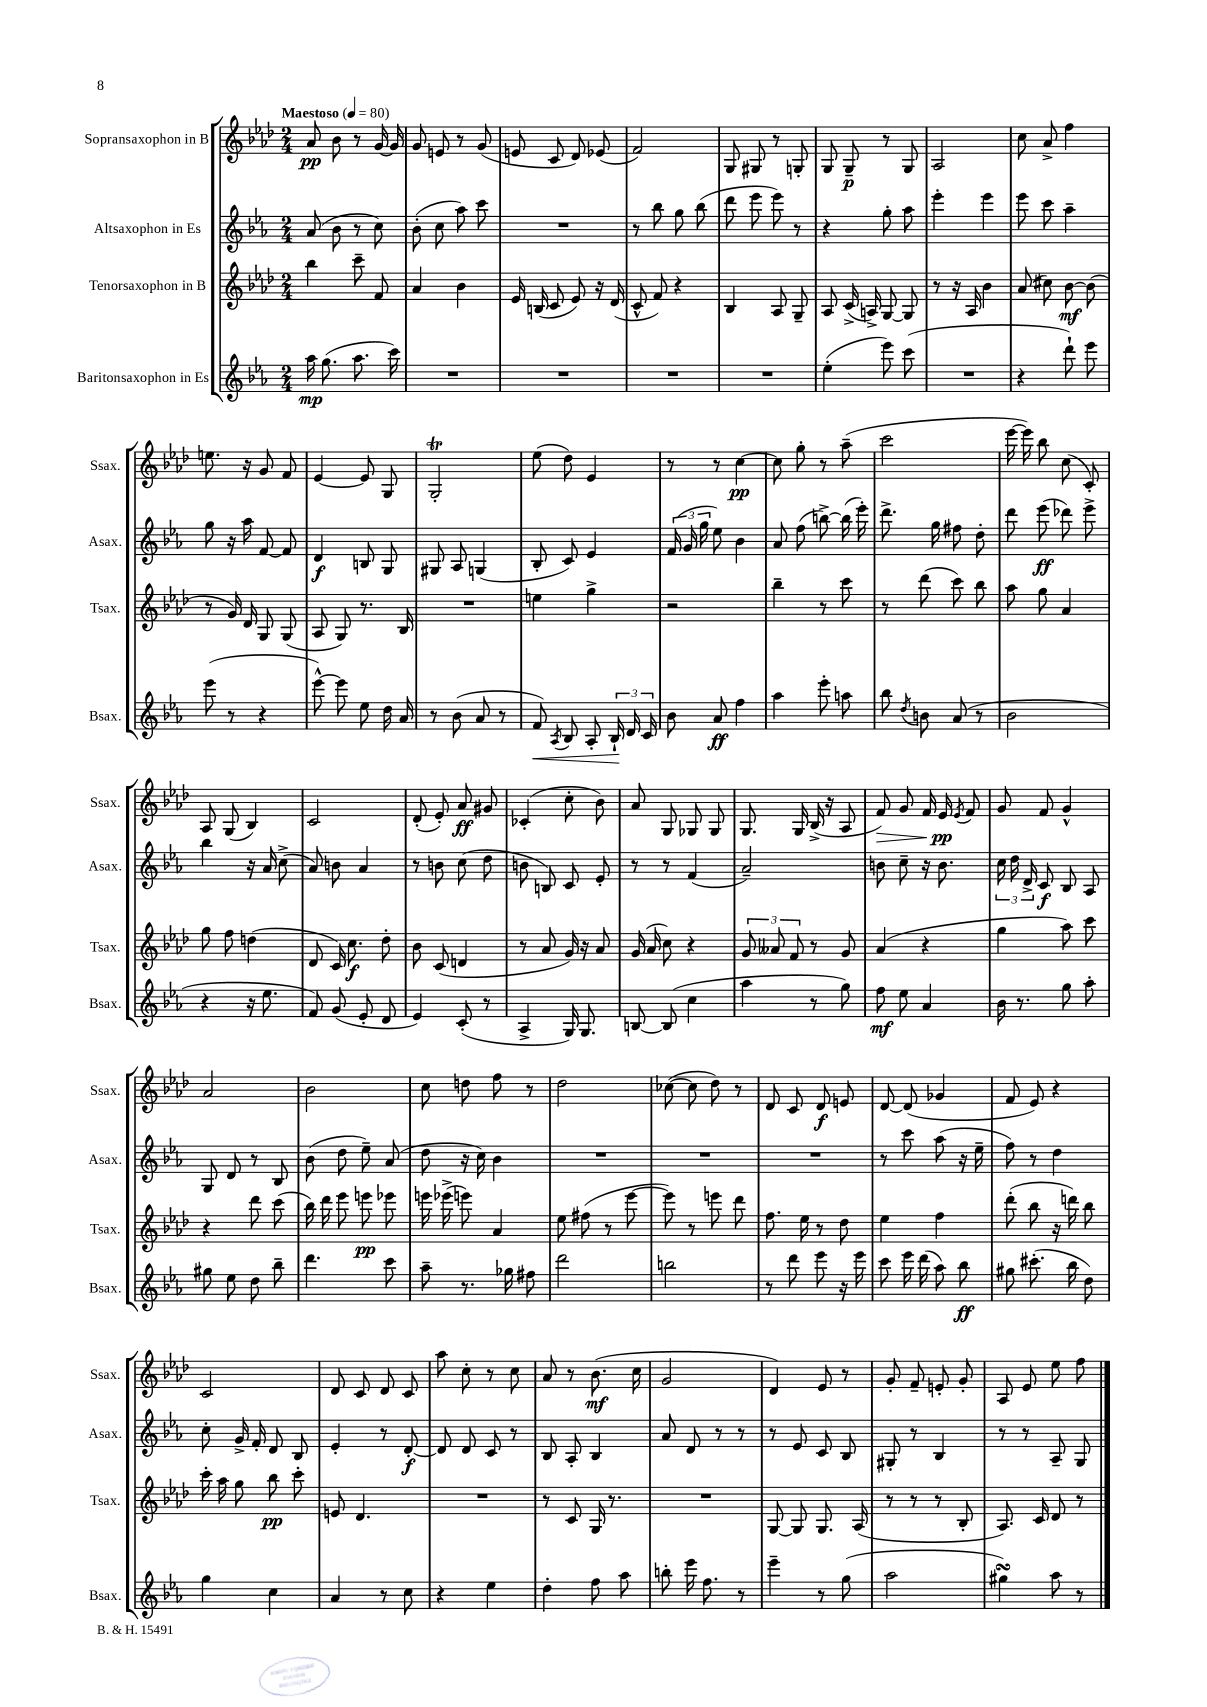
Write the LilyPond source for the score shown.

<<
\new StaffGroup <<
\new Staff = "s0" \with { instrumentName = "Sopransaxophon in B" shortInstrumentName = "Ssax." } {
    \clef treble \key aes \major \numericTimeSignature \time 2/4 \tempo "Maestoso" 4 = 80
    \autoBeamOff aes'8\pp bes'8 r8 g'16~ g'16 |
    g'8 e'8 r8 g'8( |
    e'8 c'8 des'8) ees'8( |
    f'2) |
    g8 gis8 r8 g8-. |
    g8 g8--\p r8 g8 |
    aes2 |
    c''8 aes'8-> f''4 |
    e''8. r16 g'8 f'8 |
    ees'4~ ees'8 g8 |
    g2-.\trill |
    ees''8( des''8) ees'4 |
    r8 r8 c''4~\pp |
    c''8 g''8-. r8 aes''8--( |
    c'''2 |
    ees'''16~ ees'''16) bes''8 c''8( c'8-.) |
    aes8 g8( bes4) |
    c'2 |
    des'8-.( ees'8-.) aes'8\ff gis'8 |
    ces'4-.( c''8-. bes'8) |
    aes'8 g8 ges8 ges8 |
    g8. g16 bes16->( r16 aes8 |
    f'8\>) g'8 f'16 ees'16\pp\! \acciaccatura { ees'8 } f'8 |
    g'8 f'8 g'4-^ |
    aes'2 |
    bes'2 |
    c''8 d''8 f''8 r8 |
    des''2 |
    ces''8~( ces''8 des''8) r8 |
    des'8 c'8 des'8\f e'8 |
    des'8~ des'8( ges'4 |
    f'8 ees'8) r4 |
    c'2 |
    des'8 c'8 des'8 c'8 |
    aes''8 c''8-. r8 c''8 |
    aes'8 r8 bes'8.\mf( c''16 |
    g'2 |
    des'4) ees'8 r8 |
    g'8-. f'8-- e'8-. g'8-. |
    aes8 ees'8 ees''8 f''8 \bar "|." |
}
\new Staff = "s1" \with { instrumentName = "Altsaxophon in Es" shortInstrumentName = "Asax." } {
    \clef treble \key ees \major \numericTimeSignature \time 2/4
    \autoBeamOff aes'8( bes'8 r8 c''8) |
    bes'8-.( c''8 aes''8) c'''8 |
    R2 |
    r8 bes''8 g''8 bes''8( |
    d'''8 ees'''8 ees'''8) r8 |
    r4 g''8-. aes''8 |
    ees'''4-. ees'''4 |
    ees'''8 c'''8 aes''4-- |
    g''8 r16 aes''16 f'8~ f'8 |
    d'4\f b8 g8 |
    gis8 aes8 g4( |
    bes8-. c'8) ees'4 |
    \tuplet 3/2 { f'16( g'16 g''16 } ees''8) bes'4 |
    aes'8 f''8( b''8~->) b''16( ees'''16-.) |
    d'''8.-> g''16 fis''8 d''8-. |
    d'''8 ees'''8\ff( des'''8) ees'''8-> |
    bes''4 r16 aes'16 c''8->( |
    aes'8) b'8 aes'4 |
    r8 b'8 c''8( d''8 |
    b'8 b8) c'8 ees'8-. |
    r8 r8 f'4( |
    aes'2--) |
    b'8 c''8-- r16 b'8. |
    \tuplet 3/2 { c''16 d''16 d'16-> } c'8\f bes8 aes8 |
    g8 d'8 r8 bes8 |
    bes'8( d''8 ees''8--) aes'8( |
    d''8 r16 c''16) bes'4 |
    R2 |
    R2 |
    R2 |
    r8 c'''8 aes''8( r16 ees''16-- |
    f''8) r8 d''4 |
    c''8-. g'16-> f'16-. d'8 bes8 |
    ees'4-. r8 d'8~-.\f |
    d'8 d'8 c'8 r8 |
    bes8 aes8-. bes4 |
    aes'8 d'8 r8 r8 |
    r8 ees'8 c'8 bes8 |
    gis8-. r8 bes4 |
    r8 r8 aes8-- g8 \bar "|." |
}
\new Staff = "s2" \with { instrumentName = "Tenorsaxophon in B" shortInstrumentName = "Tsax." } {
    \clef treble \key aes \major \numericTimeSignature \time 2/4
    \autoBeamOff bes''4 c'''8-- f'8 |
    aes'4 bes'4 |
    ees'16 b16( c'8 ees'8) r16 des'16( |
    c'8-^ f'8) r4 |
    bes4 aes8 g8-- |
    aes8 c'16->( a16->) g8~ g8 |
    r8 r16 aes16 bes'4 |
    aes'8( cis''8) bes'8~\mf bes'8( |
    r8 g'16) des'16 g8 g8( |
    aes8 g8) r8. bes16 |
    R2 |
    e''4 g''4-> |
    r2 |
    bes''4-- r8 c'''8 |
    r8 des'''8( c'''8) bes''8 |
    aes''8 g''8 aes'4 |
    g''8 f''8 d''4( |
    des'8 c'16) c''8.\f des''8-. |
    bes'8 c'8( d'4 |
    r8 aes'8 g'16) r16 aes'8 |
    g'16( aes'16 c''8) r4 |
    \tuplet 3/2 { g'8 aeses'8 f'8 } r8 g'8 |
    aes'4( r4 |
    g''4 aes''8) c'''8 |
    r4 des'''8 c'''8( |
    bes''16) des'''16 ees'''8 e'''8\pp ees'''8 |
    e'''16 ees'''16->( e'''8) aes'4 |
    ees''8 fis''8( r8 ees'''8~ |
    ees'''8) r8 e'''8 des'''8 |
    f''8. ees''16 r8 des''8 |
    ees''4 f''4 |
    des'''8-.( bes''8 r16 d'''16) bes''8 |
    c'''16-. aes''16 g''8 bes''8\pp c'''8-. |
    e'8 des'4. |
    R2 |
    r8 c'8 g16 r8. |
    R2 |
    g8~ g8 g8. aes16( |
    r8 r8 r8 bes8-. |
    aes8.) c'16 des'8 r8 \bar "|." |
}
\new Staff = "s3" \with { instrumentName = "Baritonsaxophon in Es" shortInstrumentName = "Bsax." } {
    \clef treble \key ees \major \numericTimeSignature \time 2/4
    \autoBeamOff aes''16\mp g''8.( aes''8. c'''16) |
    R2 |
    R2 |
    R2 |
    R2 |
    ees''4-.( ees'''8) c'''8( |
    R2 |
    r4 d'''8-!) ees'''8 |
    ees'''8( r8 r4 |
    ees'''8~-^) ees'''8 ees''8 d''16 aes'16 |
    r8 bes'8( aes'8 r8 |
    f'8\<) \acciaccatura { aes8 } bes8 aes8-. \tuplet 3/2 { bes16-!\! d'16 c'16 } |
    bes'8 aes'8\ff f''4 |
    aes''4 ees'''8-. a''8 |
    bes''8 \acciaccatura { d''8 } b'8 aes'8( r8 |
    bes'2 |
    r4 r16 ees''8. |
    f'8) g'8( ees'8-. d'8 |
    ees'4) c'8-.( r8 |
    aes4-> g16) g8. |
    b8~ b8( c''4 |
    aes''4 r8 g''8) |
    f''8\mf ees''8 aes'4 |
    bes'16 r8. g''8 aes''8-. |
    gis''8 ees''8 d''8 bes''8-- |
    d'''4. c'''8 |
    aes''8-- r8. ges''16 fis''8 |
    d'''2 |
    b''2 |
    r8 d'''8 ees'''8 r16 ees'''16 |
    c'''8 ees'''16 d'''16( aes''8) bes''8\ff |
    gis''8 cis'''8.-.( bes''16 d''8) |
    g''4 c''4 |
    aes'4 r8 c''8 |
    r4 ees''4 |
    d''4-. f''8 aes''8 |
    b''8-. ees'''16 f''8. r8 |
    ees'''4-- r8 g''8( |
    aes''2 |
    gis''4\turn) aes''8 r8 \bar "|." |
}
>>
>>
\layout { \context { \Score \remove "Bar_number_engraver" } }
